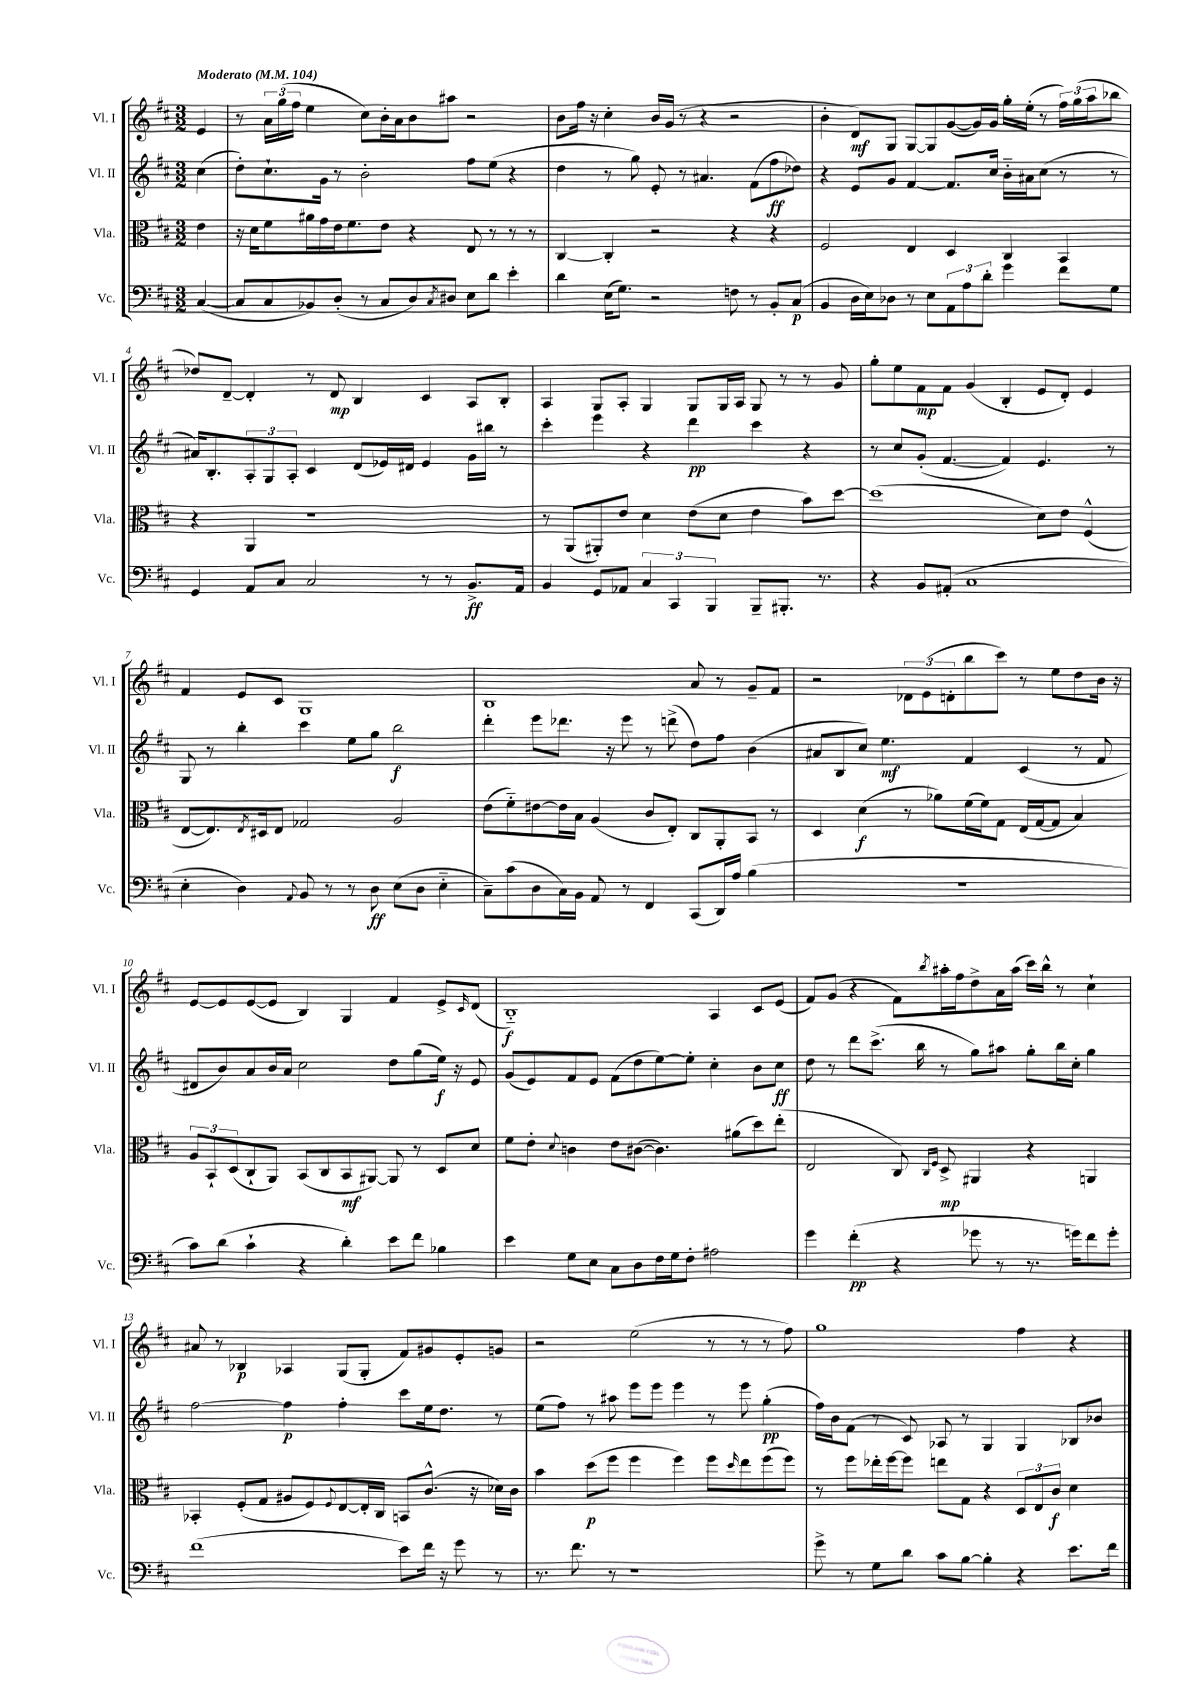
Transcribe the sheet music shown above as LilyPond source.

<<
\new StaffGroup <<
\new Staff = "s0" \with { instrumentName = "Vl. I" shortInstrumentName = "Vl. I" } {
    \clef treble \key d \major \numericTimeSignature \time 3/2 \partial 4 \tempo "Moderato" 4 = 104
    e'4 |
    r8 \tuplet 3/2 { a'16 g''16( fis''16 } e''4 cis''8) b'16-. a'16 b'8 ais''8 r2 |
    b'8 fis''16 r16 cis''4-. b'16 g'16( r8 r4 r2 |
    b'4-. d'8\mf) g8 g8~ g8 g'8~( g'16) g'16 g''16-. e''16-.( r8 \tuplet 3/2 { fis''16) g''16( a''16 } bes''8 |
    des''8) d'8~-- d'4-. r8 d'8\mp b4 cis'4 a8 b8-. |
    a4 g8 a8-. g4 g8 g16 a16 g8 r8 r8 g'8 |
    g''8-. e''8 fis'8\mp fis'8 g'4( b4-. e'8 d'8-.) e'4 |
    fis'4 e'8 cis'8 g1 |
    b1 a'8 r8 g'8-- fis'8 |
    r2 \tuplet 3/2 { des'8 e'8( d'8-. } b''8 cis'''8) r8 e''8 d''8 b'16 r16 |
    e'8~ e'8 e'8~( e'8 b4) g4 fis'4 e'8-> \grace { cis'16 } d'8( |
    b1-_\f) a4 cis'8 e'8( |
    fis'8) g'8( r4 fis'8) \acciaccatura { b''8 } ais''16-. fis''16 d''8-> a'16 ais''16( cis'''16) b''16-^ r8 cis''4-! |
    ais'8 r8 bes4\p aes4 g8( g8-. fis'8) gis'8 e'8-. g'8 |
    r2 e''2( r8 r8 r8 fis''8) |
    g''1 fis''4 r4 \bar "|." |
}
\new Staff = "s1" \with { instrumentName = "Vl. II" shortInstrumentName = "Vl. II" } {
    \clef treble \key d \major \numericTimeSignature \time 3/2 \partial 4
    cis''4( |
    d''8-.) cis''8.-! g'16 r8 b'2-. fis''8 e''8( r4 |
    d''4 r8 g''8) e'8-. r8 ais'4. fis'8( fis''8\ff des''8) |
    r4 e'8 g'8 fis'4~ fis'8. cis''16 b'16-_ ais'16 cis''8( r8 r8 |
    ais'16) b8.-. \tuplet 3/2 { a8-. g8 a8-. } cis'4 d'8( ees'16) dis'16 ees'4 g'16 bis''16 r8 |
    cis'''4-. e'''4 r4 d'''4\pp cis'''4 r4 |
    r8 cis''8 g'8-.( fis'4.~ fis'4) e'4. r8 |
    g8 r8 b''4-. cis'''4 e''8 g''8 b''2\f |
    d'''4-. e'''8 des'''8. r16 e'''8 r8 d'''8->( d''8) fis''8 b'4( |
    ais'8 b8 cis''8) e''4.\mf fis'4 cis'4( r8 fis'8 |
    dis'8 b'8) a'8 b'16 a'16 cis''2 d''8 g''8( e''16\f) r16 e'8 |
    g'8( e'8) fis'8 e'8 fis'8( d''8 e''8~) e''8-. cis''4-. b'8 cis''8\ff |
    d''8 r8 d'''8 cis'''8.->( b''16 r8 g''8) ais''8 g''8-. b''16 cis''16-. g''4 |
    fis''2~ fis''4\p fis''4-. cis'''8 e''16 d''8. r8 |
    e''8( fis''8) r8 ais''8 e'''8 e'''8 e'''4 r8 e'''8 g''4-.\pp( |
    fis''16) b'16 fis'8( r8 cis'8) aes8 r8 g4 g4 bes8 bes'8 \bar "|." |
}
\new Staff = "s2" \with { instrumentName = "Vla." shortInstrumentName = "Vla." } {
    \clef alto \key d \major \numericTimeSignature \time 3/2 \partial 4
    e'4 |
    r16 d'16 fis'8 ais'16 g'16 e'16 fis'8. e'8 r4 e8 r8 r8 r8 |
    cis4~ cis4-. r2 r4 r4 |
    fis2 e4 d4 cis4 b,4 |
    r4 a,4 r1 |
    r8 a,8( ais,8-.) e'8 d'4 e'8( d'8 e'4 b'8) d''8~ |
    d''1( d'8) e'8 fis4-^( |
    e8~ e8.) \acciaccatura { e8 } dis16 e8 ges2 a2 |
    e'8( fis'8-_) eis'8~ eis'16 b16 a4( cis'8 e8-.) cis8 a,8-. b,8 r8 |
    d4 d'4\f( r8 aes'8) fis'16( fis'16) g8 e16( g16~ g8 b4) |
    \tuplet 3/2 { a8 b,8-! d8( } cis8-! a,8) b,8( cis8 b,8\mf ais,8~) ais,8 r8 d8 d'8 |
    fis'8 e'8-. \appoggiatura { d'8 } c'4 e'8 cis'8~( cis'4.) ais'8( d''8) e''8-.( |
    e2 cis8) \grace { cis16 fis16 } d8->\mp ais,4 r4 a,4 |
    bes,4-. fis8-.( g8 ais8 fis8) \appoggiatura { fis8 } e8~ e16-. cis16 b,8 cis'8.-^( r16 des'16) cis'16 |
    b'4 d''8\p( fis''8 fis''4 fis''4) fis''8 \grace { d''16 } e''8 fis''8( fis''8) |
    r8 fis''8 ees''16-. fis''16~ fis''8 e''8 g8 r4 \tuplet 3/2 { d8 e8 cis'8\f } d'4 \bar "|." |
}
\new Staff = "s3" \with { instrumentName = "Vc." shortInstrumentName = "Vc." } {
    \clef bass \key d \major \numericTimeSignature \time 3/2 \partial 4
    cis4~( |
    cis8 cis8 bes,8) d8-.( r8 cis8 d8) \acciaccatura { cis8 } dis8 e8 d'8 e'4-. |
    d'4 e16( g8.) r2 f8 r8 b,8-. cis8\p( |
    b,4 d16 e16) des8 r8 e8 \tuplet 3/2 { a,8 a8 d'8-. } g'4 fis'8 g8 |
    g,4 a,8 cis8 cis2 r8 r8 b,8.->\ff a,16 |
    b,4 g,8 aes,8 \tuplet 3/2 { cis4 cis,4 b,,4 } b,,8-- bis,,8.-. r8. |
    r4 b,8 ais,8-.( cis1 |
    e4-. d4) \appoggiatura { a,8 } b,8 r8 r8 d8\ff e8( d8 e4-_ |
    cis8--) cis'8( d8 cis16) b,16 a,8 r8 fis,4 cis,8( d,16) a16 b4( |
    R1. |
    cis'8) d'8( cis'4-! r4 d'4-.) e'8 fis'8 bes4 |
    e'4 g8 e8 cis8 d8 fis16 g16 fis8-. ais2 |
    g'4 fis'4-.\pp( r4 ges'8 r8 r8. g'16) fis'8 g'8-. |
    fis'1( e'8) fis'16 r16 g'8 r8 |
    r8. fis'8. r8 r1 |
    g'8-> r8 g8 d'8 cis'8 b8~ b4-. r4 e'8. fis'16 \bar "|." |
}
>>
>>
